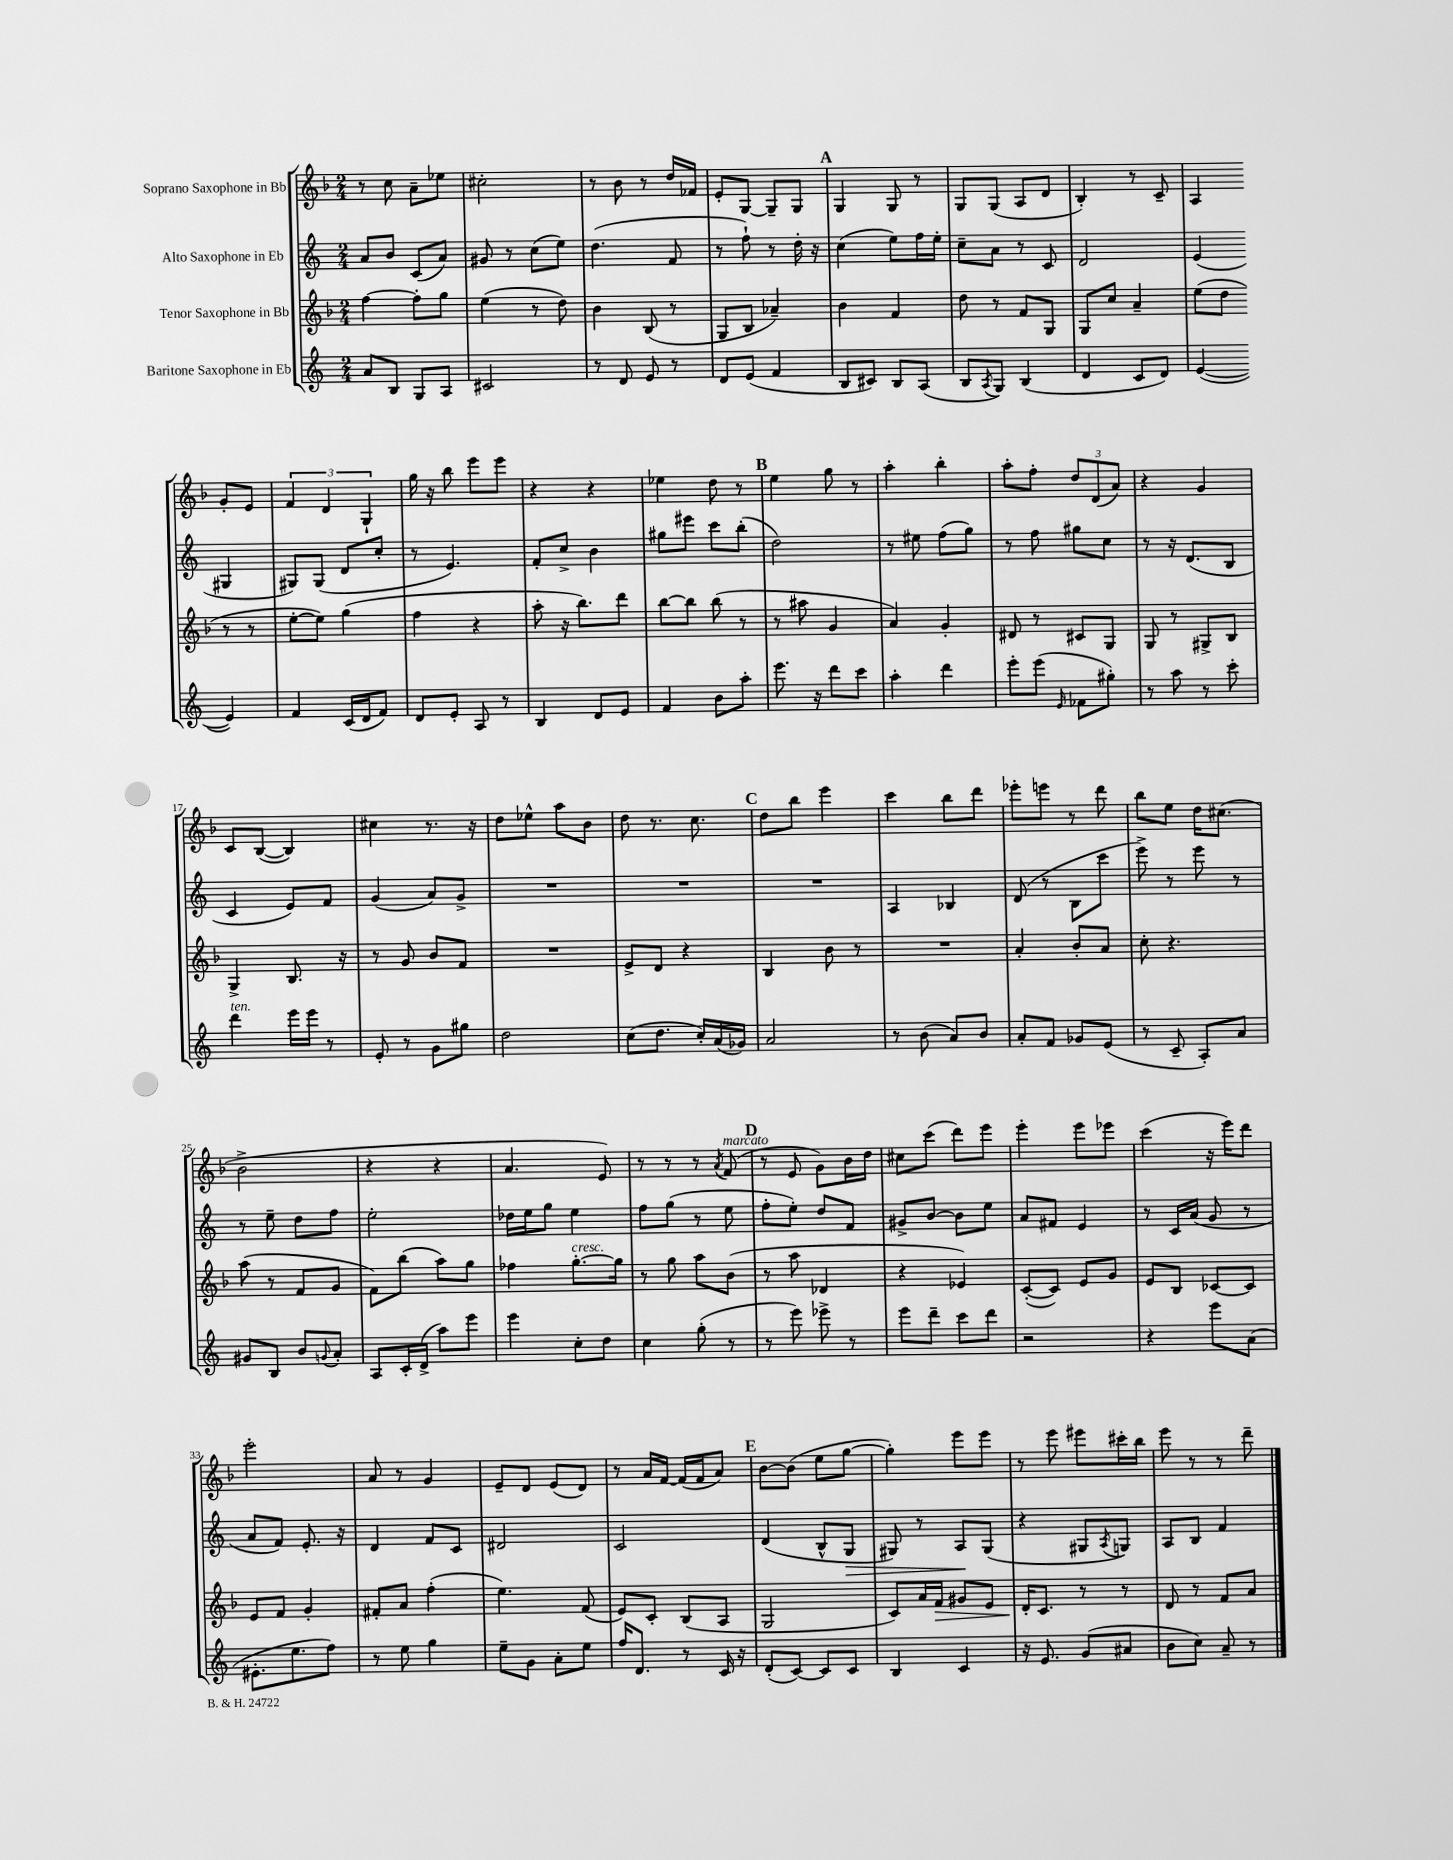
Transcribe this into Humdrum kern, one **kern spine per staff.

**kern	**kern	**kern	**kern
*staff4	*staff3	*staff2	*staff1
*clefG2	*clefG2	*clefG2	*clefG2
*k[]	*k[b-]	*k[]	*k[b-]
*M2/4	*M2/4	*M2/4	*M2/4
8a/L	[4ff\	8a/L	8r
8B/J	.	8b/J	8cc\
8G/L	8ff'\]L	(8c/L	8a~\L
8A/J	8gg\J	8a/J)	8ee-\J
=	=	=	=
2c#/	(4ee\	8g#/	2cc#'\
.	.	8r	.
.	8r	(8cc\L	.
.	8dd\)	8ee\J)	.
=	=	=	=
8r	4b-\	(4.dd\	8r
8d/	.	.	8b-\
8e/	(8B-/	.	8r
8r	8r	8f/	16dd/LL
.	.	.	16f-/JJ
=	=	=	=
8d/L	8G/L	8r	8e'/L
(8e/J	8B-/J	8ff`\)	[8G/J
4f/	4a-~/)	8r	8G~/]L
.	.	16dd'\	8G/J
.	.	16r	.
=	=	=	=
8B/L	4b-\	(4cc\	4G/
8c#/J)	.	.	.
8B/L	4f/	8ee\L)	8G/
(8A/J	.	16ff\L	8r
.	.	16ee'\JJ	.
=	=	=	=
8B/L	8dd\	8cc~\L	8G/L
8qA/	.	.	.
8G/J)	8r	8a\J	(8G/J
(4B/	8f/L	8r	8A/L
.	8G/J	8c/	8d/J
=	=	=	=
4d/	8G/L	2d/	4B-'/)
.	8cc/J	.	.
8c/L	4a~/	.	8r
8d/J)	.	.	8c~/
=	=	=	=
([4e/	(8ee\L	(4e/	4A/
.	8dd\J	.	.
4e/])	8r	4G#/	8g'/L
.	8r	.	8e/J
=	=	=	=
4f/	[8ee'\L	8G#/L)	6f/
.	8ee\]J)	(8G#/J	.
.	.	.	6d/
(16c/LL	(4gg\	8d/L	.
16d/J	.	.	.
.	.	.	6G`/
8f/J)	.	8cc'/J	.
=	=	=	=
8d/L	4ff\	8r	16gg\
.	.	.	16r
8e'/J	.	4.e/)	8bb-\
8A/	4r	.	8eee\L
8r	.	.	8eee\J
=	=	=	=
4B/	8aa'\	8f'/L	4r
.	16r	8cc^/J	.
.	8.bb-\L)	.	.
8d/L	.	4b\	4r
8e/J	8ddd\J	.	.
=	=	=	=
4f/	[8bb-\L	8gg#\L	4ee-\
.	8bb-\]J	8eee#\J	.
8b\L	(8bb-\	8ccc\L	8dd\
8aa'\J	8r	(8bb'\J	8r
=	=	=	=
8.eee\	8r	2dd\)	4ee\
.	8aa#\	.	.
16r	.	.	.
8ddd\L	4g/	.	8gg\
8ccc\J	.	.	8r
=	=	=	=
4aa'\	4a/)	8r	4aa'\
.	.	8ee#\	.
4ddd\	4g'/	(8ff\L	4bb-'\
.	.	8gg\J)	.
=	=	=	=
8eee'\L	8d#/	8r	8aa'\L
(8eee\J	8r	8ff\	8ff'\J
16qqe/	.	.	.
8f-\L	8c#/L	8gg#\L	12dd/L
.	.	.	(12d/
8gg#'\J)	8G/J	8cc\J	.
.	.	.	12a/J)
=	=	=	=
8r	8G/	8r	4r
8aa\	8r	16r	.
.	.	(8.d/L	.
8r	8G#^/L	.	4g/
8ccc'\	8B-/J	8B/J	.
=	=	=	=
4ddd\	4G^/	4c/	8c/L
.	.	.	([8B-/J
16eee\LL	8.B-/	8e/L)	4B-/])
16eee\JJ	.	.	.
8r	.	8f/J	.
.	16r	.	.
=	=	=	=
8e'/	8r	(4g/	4cc#\
8r	8g/	.	.
8g\L	8b-/L	8a/L)	8.r
8gg#\J	8f/J	8g^/J	.
.	.	.	16r
=	=	=	=
2dd\	2r	2r	8dd\L
.	.	.	8ee-^^\J
.	.	.	8aa\L
.	.	.	8b-\J
=	=	=	=
(8cc\L	8e^/L	2r	8dd\
8.dd\J	8d/J	.	8.r
.	4r	.	.
16cc'/LL)	.	.	8.cc\
(16a/	.	.	.
16g-/JJ)	.	.	.
=	=	=	=
2a/	4B-/	2r	8dd\L
.	.	.	8bb-\J
.	8b-\	.	4eee\
.	8r	.	.
=	=	=	=
8r	2r	4A/	4ccc\
(8b\	.	.	.
8a/L)	.	4B-/	8bb-\L
8b/J	.	.	8ddd\J
=	=	=	=
8a'/L	4a'/	(8d/	8eee-'\L
8f/J	.	8r	8eee\J
8g-/L	8b-'/L	8B\L	8r
(8e/J	8a/J	8ccc\J	8ddd\
=	=	=	=
8r	8cc'\	8eee^\)	8bb-\L
8c~/	4.r	8r	8ee\J
8A'/L)	.	8eee\	16dd\LK
.	.	.	(8.cc#\J
8a/J	.	8r	.
=	=	=	=
8g#/L	(8aa\	8r	2b-^\
8B/J	8r	8ee~\	.
8b/L	8f/L	8dd\L	.
8qqg/	.	.	.
8a'/J	8g/J	8ff\J	.
=	=	=	=
8A/L	8f\L)	2ee'\	4r
16c'/L	(8bb-\J	.	.
(16d^/JJ	.	.	.
8aa\L)	8aa\L)	.	4r
8eee\J	8gg\J	.	.
=	=	=	=
4eee\	4ff-\	16dd-\LL	4.a/
.	.	16ee\J	.
.	.	8gg\J	.
8cc'\L	[8.gg'\L	4ee\	.
8dd\J	.	.	8e/)
.	16gg\]Jk	.	.
=	=	=	=
4cc\	8r	8ff\L	8r
.	8gg\	(8gg\J	8r
(8gg'\	8aa\L	8r	8r
.	.	.	8qa/
8r	(8b-\J	8ee\	(8f/
=	=	=	=
8r	8r	8ff'\L	8r
8eee\)	8aa\	8ee'\J)	8e/
8eee-^\	4d-/	8dd/L	8g\L)
8r	.	8f/J	16b-\L
.	.	.	16dd\JJ
=	=	=	=
8eee\L	4r	8g#^/L	8cc#\L
8ddd~\J	.	[8b/J	(8ccc\J
8ccc\L	4e-/)	8b\]L	8ddd\L)
8ddd\J	.	8ee\J	8eee\J
=	=	=	=
2r	([8c'/L	8a/L	4eee'\
.	8c/]J)	8f#/J	.
.	8e/L	4e/	8eee\L
.	8g/J	.	8eee-\J
=	=	=	=
4r	8e/L	8r	(4ccc\
.	8B-/J	16c/LL	.
.	.	(16a/JJ	.
8eee\L	[8c-/L	8g/	16r
.	.	.	16eee\LK)
(8a\J	8c-/]J	8r	8ddd\J
=	=	=	=
8.e#'\L	8e/L	8a/L	2eee'\
.	8f/J	8f/J)	.
8.ee\	.	.	.
.	4g'/	8.e'/	.
8ff\J)	.	.	.
.	.	16r	.
=	=	=	=
8r	8f#'/L	4d/	8a/
8ee\	8a/J	.	8r
4gg\	(4ff'\	8f/L	4g/
.	.	8c/J	.
=	=	=	=
8ee~\L	4.ee\)	2d#/	8e~/L
8g\J	.	.	8d/J
8a'\L	.	.	(8e/L
8ee\J	(8f/	.	8d/J)
=	=	=	=
16ff/LK	8e/L)	2c/	8r
8.d/J	.	.	.
.	8c'/J	.	16a/LL
.	.	.	[16f/JJ
8r	(8B-/L	.	(16f/]LL
.	.	.	16f/J
16c/	8A/J	.	8a/J)
16r	.	.	.
=	=	=	=
(8d'/L	2G/	(4d/	[8b-\L
[8c/J)	.	.	(8b-\]J
8c/]L	.	8B^^/L	8ee\L
8c/J	.	8G/J	[8gg\J
=	=	=	=
4B/	8c/L)	8G#/)	4gg'\])
.	16a/L	8r	.
.	16f/JJ	.	.
4c/	8g#/L	8A/L	8eee\L
.	8e/J	(8G#/J	8eee\J
=	=	=	=
16r	16d'/LK	4r	8r
8.e/	8.c/J	.	.
.	.	.	8eee\
(8g/L	8r	8G#/L	8eee#\L
.	.	8qA/	.
8a#/J	8r	8G/J)	16ccc#'\L
.	.	.	16bb-\JJ
=	=	=	=
8b\L	8d/	8A/L	8eee\
8cc\J)	8r	8B/J	8r
8a~/	8f/L	4f/	8r
8r	8a/J	.	8ddd~\
==	==	==	==
*-	*-	*-	*-
